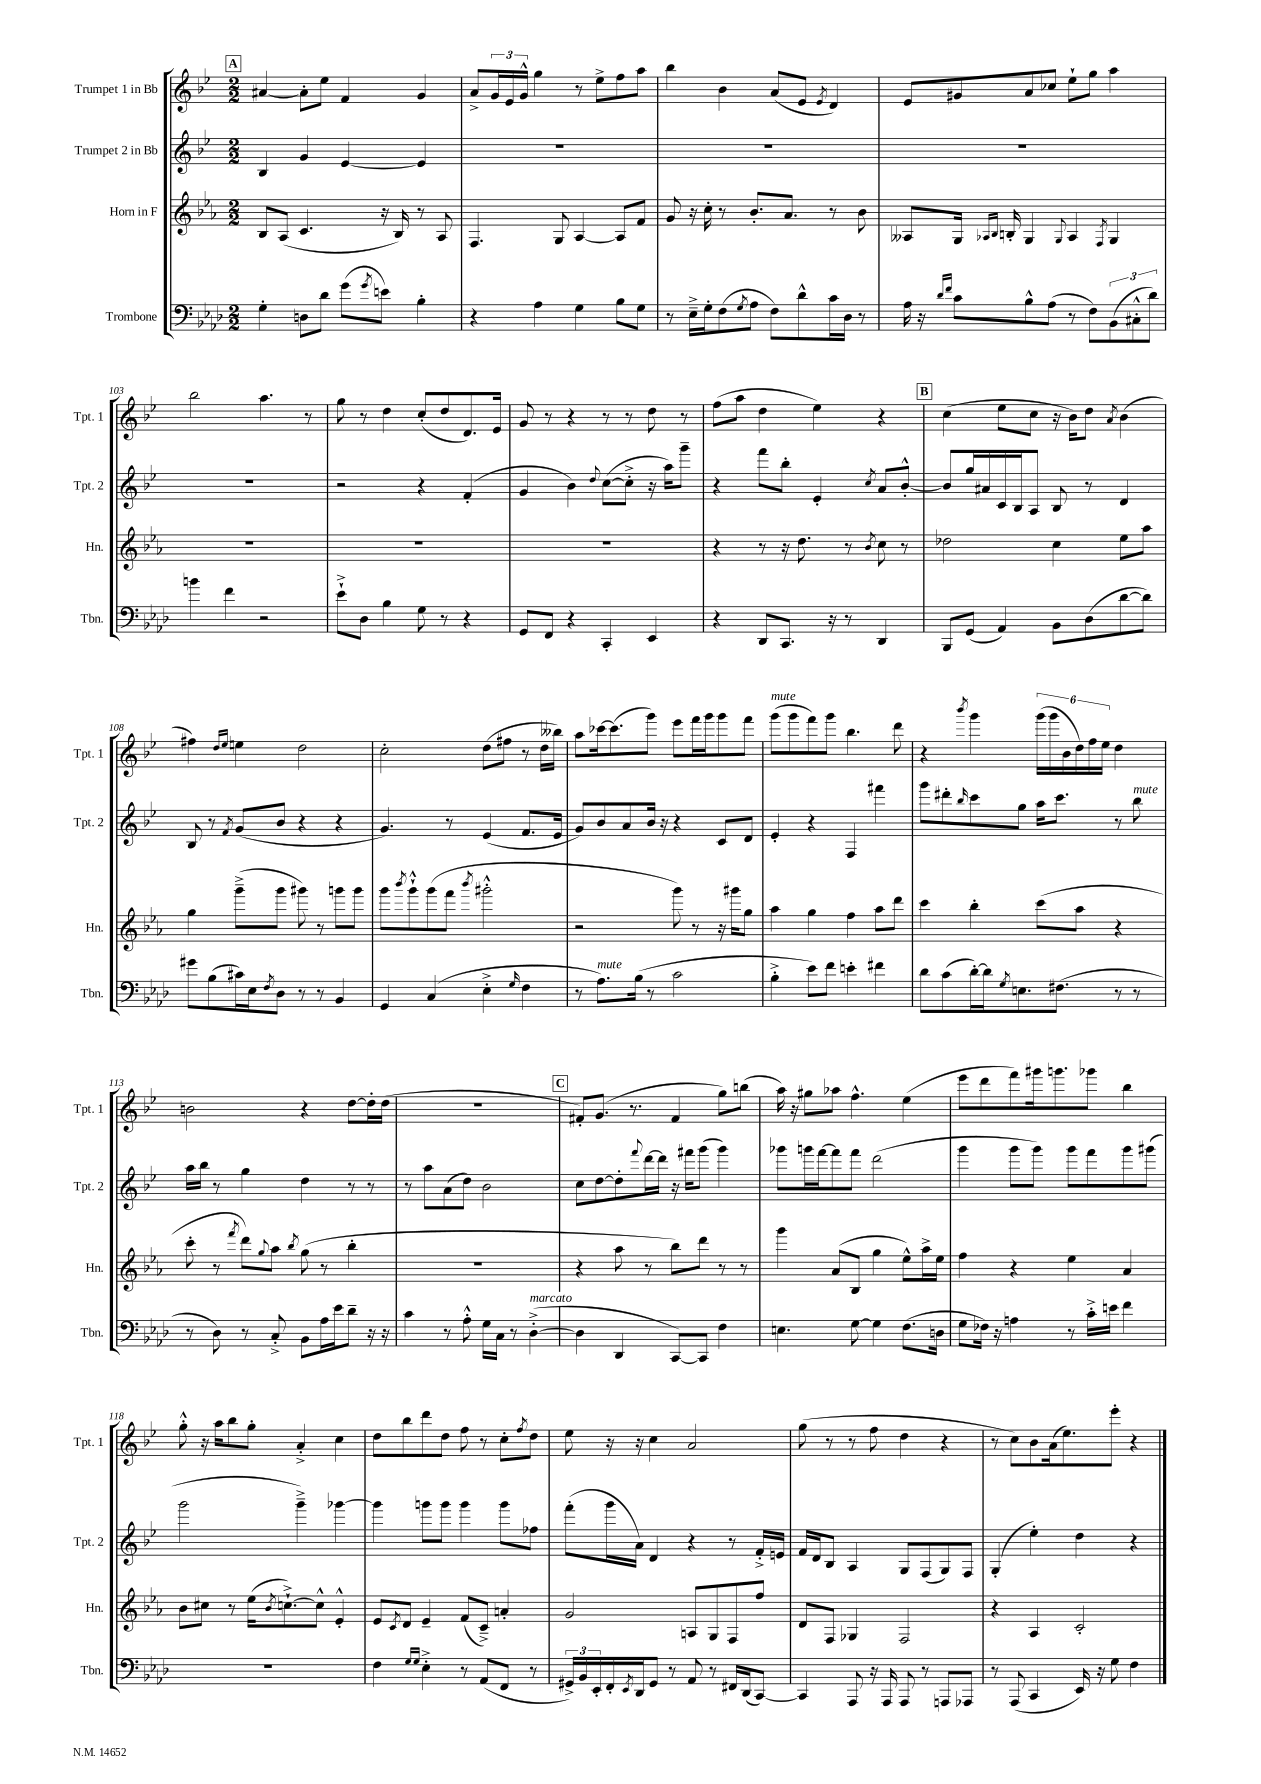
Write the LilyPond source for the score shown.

<<
\new StaffGroup <<
\new Staff = "s0" \with { instrumentName = "Trumpet 1 in Bb" shortInstrumentName = "Tpt. 1" } {
    \clef treble \key bes \major \numericTimeSignature \time 2/2
    \mark \markup { \box "A" } ais'4~ ais'8-. ees''8 f'4 g'4 |
    a'8-> \tuplet 3/2 { g'16 ees'16 g'16-^ } g''4 r8 ees''8-> f''8 a''8 |
    bes''4 bes'4 a'8( ees'8 \acciaccatura { ees'8 } d'4) |
    ees'8 gis'8 a'8 ces''8 ees''8-! g''8 a''4 |
    bes''2 a''4. r8 |
    g''8 r8 d''4 c''8-.( d''8 d'8.) ees'16 |
    g'8 r8 r4 r8 r8 d''8 r8 |
    f''8( a''8 d''4 ees''4) r4 |
    \mark \markup { \box "B" } c''4( ees''8 c''8 r16 bes'16) d''8 \acciaccatura { a'8 } bes'4( |
    fis''4) \grace { d''16 ees''16 } e''4 d''2 |
    c''2-. d''8( fis''8 r8 d''16 beses''16) |
    a''8 ces'''16~ ces'''8.( g'''8) ees'''8 f'''16 g'''16 g'''8 f'''8 |
    g'''8^\markup { \italic "mute" }( g'''8 f'''8) g'''8 bes''4. d'''8 |
    r4 \acciaccatura { bes'''8 } g'''4 \tuplet 6/4 { g'''16( g'''16 bes'16 d''16) f''16 ees''16 } d''4 |
    b'2 r4 d''8~ d''16-. d''16( |
    R1 |
    \mark \markup { \box "C" } fis'8-.) g'8.( r8. fis'4 g''8) b''8( |
    a''16) r16 gis''8 aes''8 f''4.-^ ees''4( |
    ees'''8 d'''8 f'''8) gis'''16 g'''8. ges'''8 bes''4 |
    g''8-.-^ r16 a''16 bes''8 g''8-. a'4-.-> c''4 |
    d''8 bes''8 d'''8 d''8 f''8 r8 c''8-. \acciaccatura { f''8 } d''8 |
    ees''8 r16 r16 c''4 a'2 |
    g''8( r8 r8 f''8 d''4 r4 |
    r8 c''8) bes'8 a'16( ees''8.) ees'''8-. r4 \bar "|." |
}
\new Staff = "s1" \with { instrumentName = "Trumpet 2 in Bb" shortInstrumentName = "Tpt. 2" } {
    \clef treble \key bes \major \numericTimeSignature \time 2/2
    \mark \markup { \box "A" } bes4 g'4 ees'4~ ees'4 |
    R1 |
    R1 |
    R1 |
    R1 |
    r2 r4 f'4-.( |
    g'4 bes'4) \appoggiatura { d''8 } c''8~( c''8-.-> r16 a''16) g'''8-- |
    r4 f'''8 bes''8-. ees'4-. \acciaccatura { c''8 } a'8 bes'8~-.-^ |
    \mark \markup { \box "B" } bes'8 g''16 ais'16 c'16 bes16 a8 bes8 r8 d'4 |
    bes8 r8 \acciaccatura { f'8 } g'8( bes'8 r4 r4 |
    g'4.) r8 ees'4( f'8. ees'16 |
    g'8) bes'8 a'8 bes'16 r16 r4 c'8 d'8 |
    ees'4-. r4 f4 fis'''4 |
    g'''8 dis'''8-. \grace { bes''16 } c'''8 g''8 a''16 c'''8. r8 bes''8^\markup { \italic "mute" } |
    a''16 bes''16 r8 g''4 d''4 r8 r8 |
    r8 a''8 a'8( d''8) bes'2 |
    \mark \markup { \box "C" } c''8 d''8~ d''8-. \appoggiatura { f'''8 } d'''16~ d'''16 r16 fis'''16 g'''8( g'''4) |
    ges'''8 g'''16 f'''16~ f'''8 f'''8 d'''2( |
    g'''4 g'''8 g'''8) g'''8 f'''8 g'''8 gis'''8( |
    g'''2 g'''4--->) ges'''4~ |
    ges'''4 g'''8 g'''8 g'''4 g'''8 fes''8 |
    f'''8-.( g'''16 a'16) d'4 r4 r8 f'16-.-> e'16 |
    f'16 d'16 bes8 a4 g8 f8( g8) f8 |
    g4-.( ees''4-.) d''4 r4 \bar "|." |
}
\new Staff = "s2" \with { instrumentName = "Horn in F" shortInstrumentName = "Hn." } {
    \clef treble \key ees \major \numericTimeSignature \time 2/2
    \mark \markup { \box "A" } bes8 aes8( c'4. r16 bes16) r8 aes8 |
    f4. g8 aes4~ aes8 f'8 |
    g'8 r16 c''16-. r8 bes'8.-. aes'8. r8 bes'8 |
    aeses8 g16 \grace { aes16 bes16 } b16-. g4 \appoggiatura { g8 } aes4 \acciaccatura { f8 } g4 |
    R1 |
    R1 |
    R1 |
    r4 r8 r16 d''8. r8 \acciaccatura { bes'8 } c''8 r8 |
    \mark \markup { \box "B" } des''2 c''4 ees''8 aes''8 |
    g''4 g'''8--->( g'''8 gis'''8) r8 g'''8 g'''8 |
    g'''8 \acciaccatura { bes'''8 } g'''8-!-^ g'''8( f'''8 \acciaccatura { bes'''8 } gis'''2-.-^ |
    r2 g'''8) r8 r16 gis'''16 g''8 |
    aes''4 g''4 f''4 aes''8 d'''8 |
    c'''4 bes''4-. c'''8( aes''8 r4 |
    c'''8-. r8 \acciaccatura { f'''8 } d'''8) \appoggiatura { g''8 } aes''8 \acciaccatura { bes''8 } g''8( r8 bes''4-. |
    R1 |
    \mark \markup { \box "C" } r4 aes''8 r8 bes''8) d'''8 r8 r8 |
    g'''4 aes'8( bes8 g''4 ees''8-^) aes''16-> ees''16 |
    f''4 r4 ees''4 aes'4 |
    bes'8 cis''8 r8 ees''16( \acciaccatura { bes'8 } c''8.~-!->) c''8-^ ees'4-.-^ |
    ees'8 \acciaccatura { c'8 } d'8 ees'4-- f'8( c'8--->) a'4-. |
    g'2 a8 g8 f8 f''8 |
    d'8 f8 ges4 f2 |
    r4 aes4 c'2-. \bar "|." |
}
\new Staff = "s3" \with { instrumentName = "Trombone" shortInstrumentName = "Tbn." } {
    \clef bass \key aes \major \numericTimeSignature \time 2/2
    \mark \markup { \box "A" } g4-. d8 des'8 g'8( \acciaccatura { g'8 } e'8) bes4-. |
    r4 aes4 g4 bes8 g8 |
    r8 ees16---> g16-. f8( \acciaccatura { g8 } aes8 f8) des'8-^ c'16 des16 r8 |
    aes16 r16 \grace { des'16 f'16 } c'8 bes8-^ aes8( r8 f8) \tuplet 3/2 { bes,8( cis8-.-^ des'8) } |
    b'4 f'4 r2 |
    ees'8-!-> des8 bes4 g8 r8 r4 |
    g,8 f,8 r4 c,4-. ees,4 |
    r4 des,8 c,8. r16 r8 des,4 |
    \mark \markup { \box "B" } bes,,8 g,8( aes,4) bes,8 des8( des'8~ des'8) |
    gis'8 bes8( cis'16) ees16 \acciaccatura { f8 } des8 r8 r8 bes,4 |
    g,4 c4( ees4-.-> \grace { g16 } f4 |
    r8 aes8.^\markup { \italic "mute" }) bes16( r8 c'2 |
    bes4-.-> ees'8) f'8 e'4-. fis'4 |
    des'8 c'8( des'16~-.) des'16 \acciaccatura { g8 } e8. fis8.( r8 r8 |
    r8 des8) r8 c8-.-> bes,8 aes16 ees'16 des'8-- r16 r16 |
    c'4 r8 aes8-.-^ g16 c16 r8 des4~-.->^\markup { \italic "marcato" }( |
    \mark \markup { \box "C" } des4 des,4 c,8~) c,8 f4 |
    e4. g8~ g4 f8.( d16 |
    g8 fes16) r16 a4 r8 c'16-.-> e'16 f'4 |
    R1 |
    f4 \grace { g16 g16 } ees4-.-> r8 aes,8( f,8 r8 |
    \tuplet 3/2 { gis,16->) bes,16 ees,16-. } f,16-. \acciaccatura { ees,8 } des,16 gis,8 r8 aes,8 r8 fis,16 des,16( c,8~) |
    c,4 aes,,8 r16 aes,,16 aes,,8 r8 a,,8 aes,,8 |
    r8 aes,,8( c,4 ees,16) r16 g8 f4 \bar "|." |
}
>>
>>
\layout { \context { \Score currentBarNumber = #99 } }
